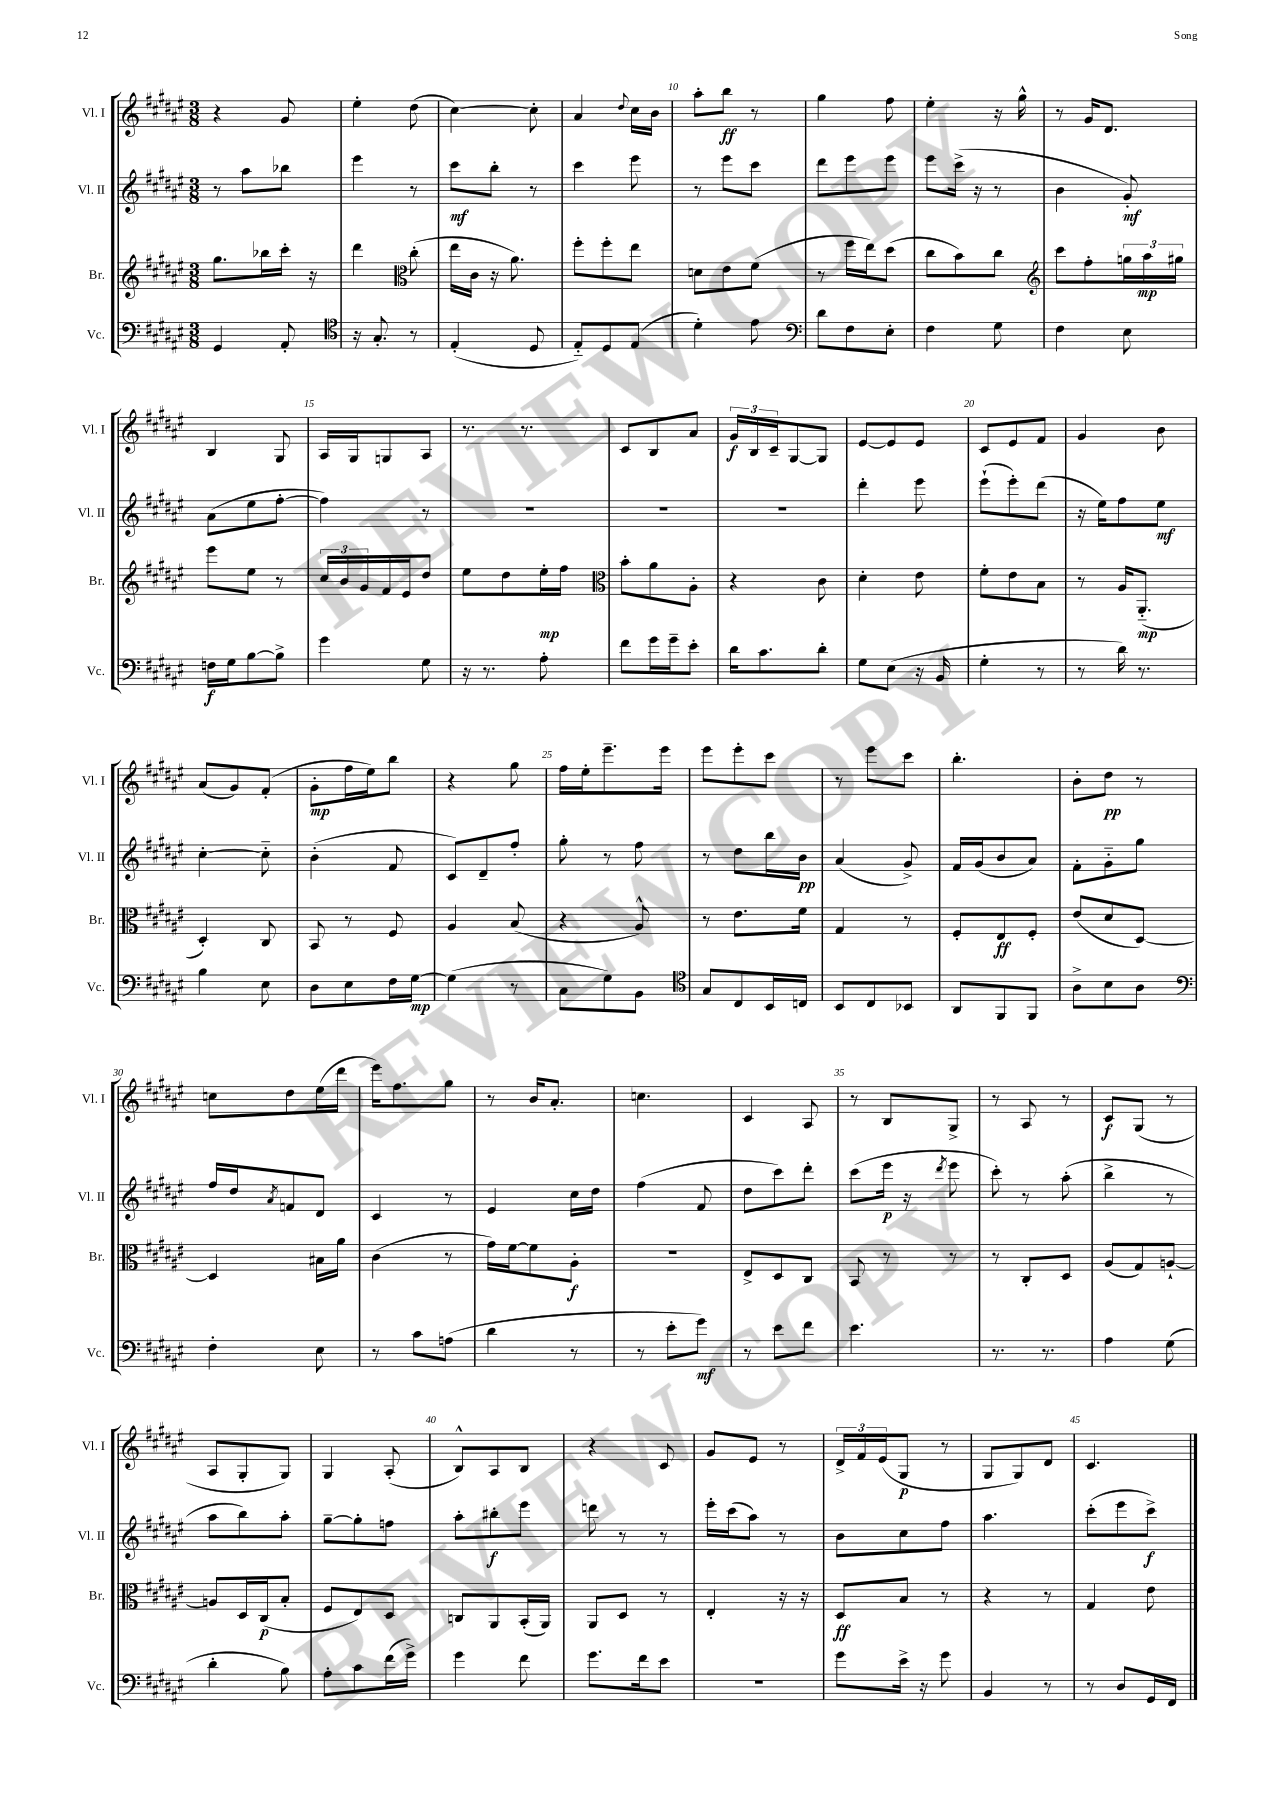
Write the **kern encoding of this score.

**kern	**kern	**kern	**kern
*staff4	*staff3	*staff2	*staff1
*clefF4	*clefG2	*clefG2	*clefG2
*k[f#c#g#d#a#e#]	*k[f#c#g#d#a#e#]	*k[f#c#g#d#a#e#]	*k[f#c#g#d#a#e#]
*M3/8	*M3/8	*M3/8	*M3/8
4GG#	8.gg#	8r	4r
.	.	8aa#	.
.	16bb-	.	.
8AA#'	16ccc#'	8bb-	8g#
.	16r	.	.
=	=	=	=
*clefC4	*	*	*
16r	4ddd#	4eee#	4ee#'
8.G#'	.	.	.
*	*clefC3	*	*
8r	(8cc#'	8r	(8dd#
=	=	=	=
(4E#'	16ee#	8ccc#	[4cc#)
.	16c#	.	.
.	16r	8bb'	.
.	8.a#)	.	.
8D#	.	8r	8cc#']
=	=	=	=
8E#'~)	8ff#'	4ccc#	4a#
8D#	8ff#'	.	.
.	.	.	8qqdd#
(8E#	8ee#	8eee#	16cc#
.	.	.	16b
=	=	=	=
4d#')	8d	8r	8aa#'
.	8e#	8eee#	8bb
8e#	(8f#	8ccc#	8r
=	=	=	=
*clefF4	*	*	*
8d#	8r	8ddd#	4gg#
8F#	16ff#	8eee#	.
.	16ee#)	.	.
8E#'	(8dd#	8eee#	8ff#
=	=	=	=
4F#	8cc#	8eee#	4ee#'
.	8b)	(16ccc#^	.
.	.	16r	.
8G#	8cc#	8r	16r
.	.	.	16gg#^^
=	=	=	=
*	*clefG2	*	*
4F#	8ccc#	4b	8r
.	8ff#'	.	16g#
.	.	.	8.d#
8E#	24gg	8g#')	.
.	24aa#	.	.
.	24gg#	.	.
=	=	=	=
16F	8eee#	(8a#	4B
16G#	.	.	.
[8B	8ee#	8ee#	.
8B^]	8r	[8ff#'	8G#
=	=	=	=
4g#	24cc#	4ff#])	16A#
.	24b	.	.
.	.	.	16G#
.	24g#	.	.
.	16f#	.	8G
.	16e#	.	.
8G#	8dd#	8r	8A#
=	=	=	=
16r	8ee#	4.r	8.r
8.r	.	.	.
.	8dd#	.	.
.	.	.	8.r
8A#'	16ee#'	.	.
.	16ff#	.	.
=	=	=	=
*	*clefC3	*	*
8f#	8b'	4.r	8c#
16g#	8a#	.	8B
16g#~	.	.	.
8e#'	8A#'	.	8a#
=	=	=	=
16d#	4r	4.r	24g#
.	.	.	24B
8.c#	.	.	.
.	.	.	24c#~
.	.	.	[8G#
8d#'	8c#	.	8G#]
=	=	=	=
8G#	4d#'	4ddd#'	[8e#
(8E#	.	.	8e#]
16r	8e#	8eee#	8e#
16BB	.	.	.
=	=	=	=
4G#'	8f#'	(8eee#`	8c#
.	8e#	8eee#')	8e#
8r	8B	(8ddd#	8f#
=	=	=	=
8r	8r	16r	4g#
.	.	16ee#)	.
16d#)	16A#	8ff#	.
8.r	(8.AA#'~	.	.
.	.	8ee#	8b
=	=	=	=
4B	4D#')	[4cc#'	(8a#
.	.	.	8g#)
8E#	8C#	8cc#'~]	(8f#'
=	=	=	=
8D#	8BB	(4b'	8g#'
8E#	8r	.	16ff#
.	.	.	16ee#)
16F#	8F#	8f#	8bb
[16G#	.	.	.
=	=	=	=
(4G#]	4A#	8c#)	4r
.	.	8d#~	.
8r	(8B	8ff#'	8gg#
=	=	=	=
8C#	4r	8gg#'	16ff#
.	.	.	16ee#'
8G#)	.	8r	8.eee#~
8BB	8A#^^)	8ff#	.
.	.	.	16eee#
=	=	=	=
*clefC4	*	*	*
8G#	8r	8r	8eee#
8C#	8.e#	8dd#	8eee#'
16BB	.	16bb	8ccc#
16C	16f#	16b	.
=	=	=	=
8BB	4G#	(4a#	8r
8C#	.	.	8eee#
8BB-	8r	8g#^)	8ccc#
=	=	=	=
8AA#	8F#'	16f#	4.bb'
.	.	(16g#	.
8FF#	8E#	8b	.
8FF#	8F#'	8a#)	.
=	=	=	=
8A#^	(8e#	8f#'	8b'
8B	8d#	8g#'~	8dd#
8A#	[8D#)	8gg#	8r
=	=	=	=
*clefF4	*	*	*
4F#'	4D#]	16ff#	8cc
.	.	16dd#	.
.	.	8qa#	.
.	.	8f	8dd#
8E#	16B#	8d#	(16ee#
.	16a#	.	16ddd#
=	=	=	=
8r	(4c#	4c#	16eee#)
.	.	.	8.ff#
8c#	.	.	.
(8A	8r	8r	8gg#
=	=	=	=
4d#	16g#)	4e#	8r
.	[16f#	.	.
.	8f#]	.	16b
.	.	.	8.a#'
8r	8A#'	16cc#	.
.	.	16dd#	.
=	=	=	=
8r	4.r	(4ff#	4.cc
8e#'	.	.	.
8g#)	.	8f#	.
=	=	=	=
8r	8E#^	8dd#	4c#
8e#	8D#	8ccc#)	.
8f#	8C#	8ddd#'	8A#
=	=	=	=
4.e#	8BB	(8ccc#	8r
.	8r	16eee#	8B
.	.	16r	.
.	.	8qddd#	.
.	8r	8eee#	8G#^
=	=	=	=
8.r	8r	8ccc#')	8r
.	8C#'	8r	8A#
8.r	.	.	.
.	8D#	(8aa#'	8r
=	=	=	=
4A#	(8A#	4bb^	8c#
.	8G#)	.	(8G#
(8G#	[8A`	8r	8r
=	=	=	=
4d#'	8A]	8aa#	8A#
.	16D#	8bb)	8G#'
.	(16C#	.	.
8B)	8B'	8aa#'	8G#)
=	=	=	=
8A#'	8F#	[8gg#~	4G#
8c#	8E#)	8gg#']	.
(16f#	8D#	8ff	(8A#'
16g#^)	.	.	.
=	=	=	=
4g#	8C	8aa#'	8B^^)
.	8AA#	8bb#'	8A#
8f#	(16BB'	8eee#	8B
.	16AA#)	.	.
=	=	=	=
8.g#	8AA#	8ddd	4r
.	8D#	8r	.
16f#	.	.	.
8e#	8r	8r	8c#
=	=	=	=
4.r	4E#'	16eee#'	8g#
.	.	(16ccc#	.
.	.	8aa#)	8e#
.	16r	8r	8r
.	16r	.	.
=	=	=	=
8g#	8D#	8b	24d#^
.	.	.	24f#
.	.	.	(24e#
16e#^	8B	8cc#	8G#
16r	.	.	.
8g#	8r	8ff#	8r
=	=	=	=
4BB	4r	4.aa#	8G#
.	.	.	8G#)
8r	8r	.	8d#
=	=	=	=
8r	4G#	(8ccc#'	4.c#
8D#	.	8eee#	.
16GG#	8e#	8ccc#^)	.
16FF#	.	.	.
==	==	==	==
*-	*-	*-	*-
